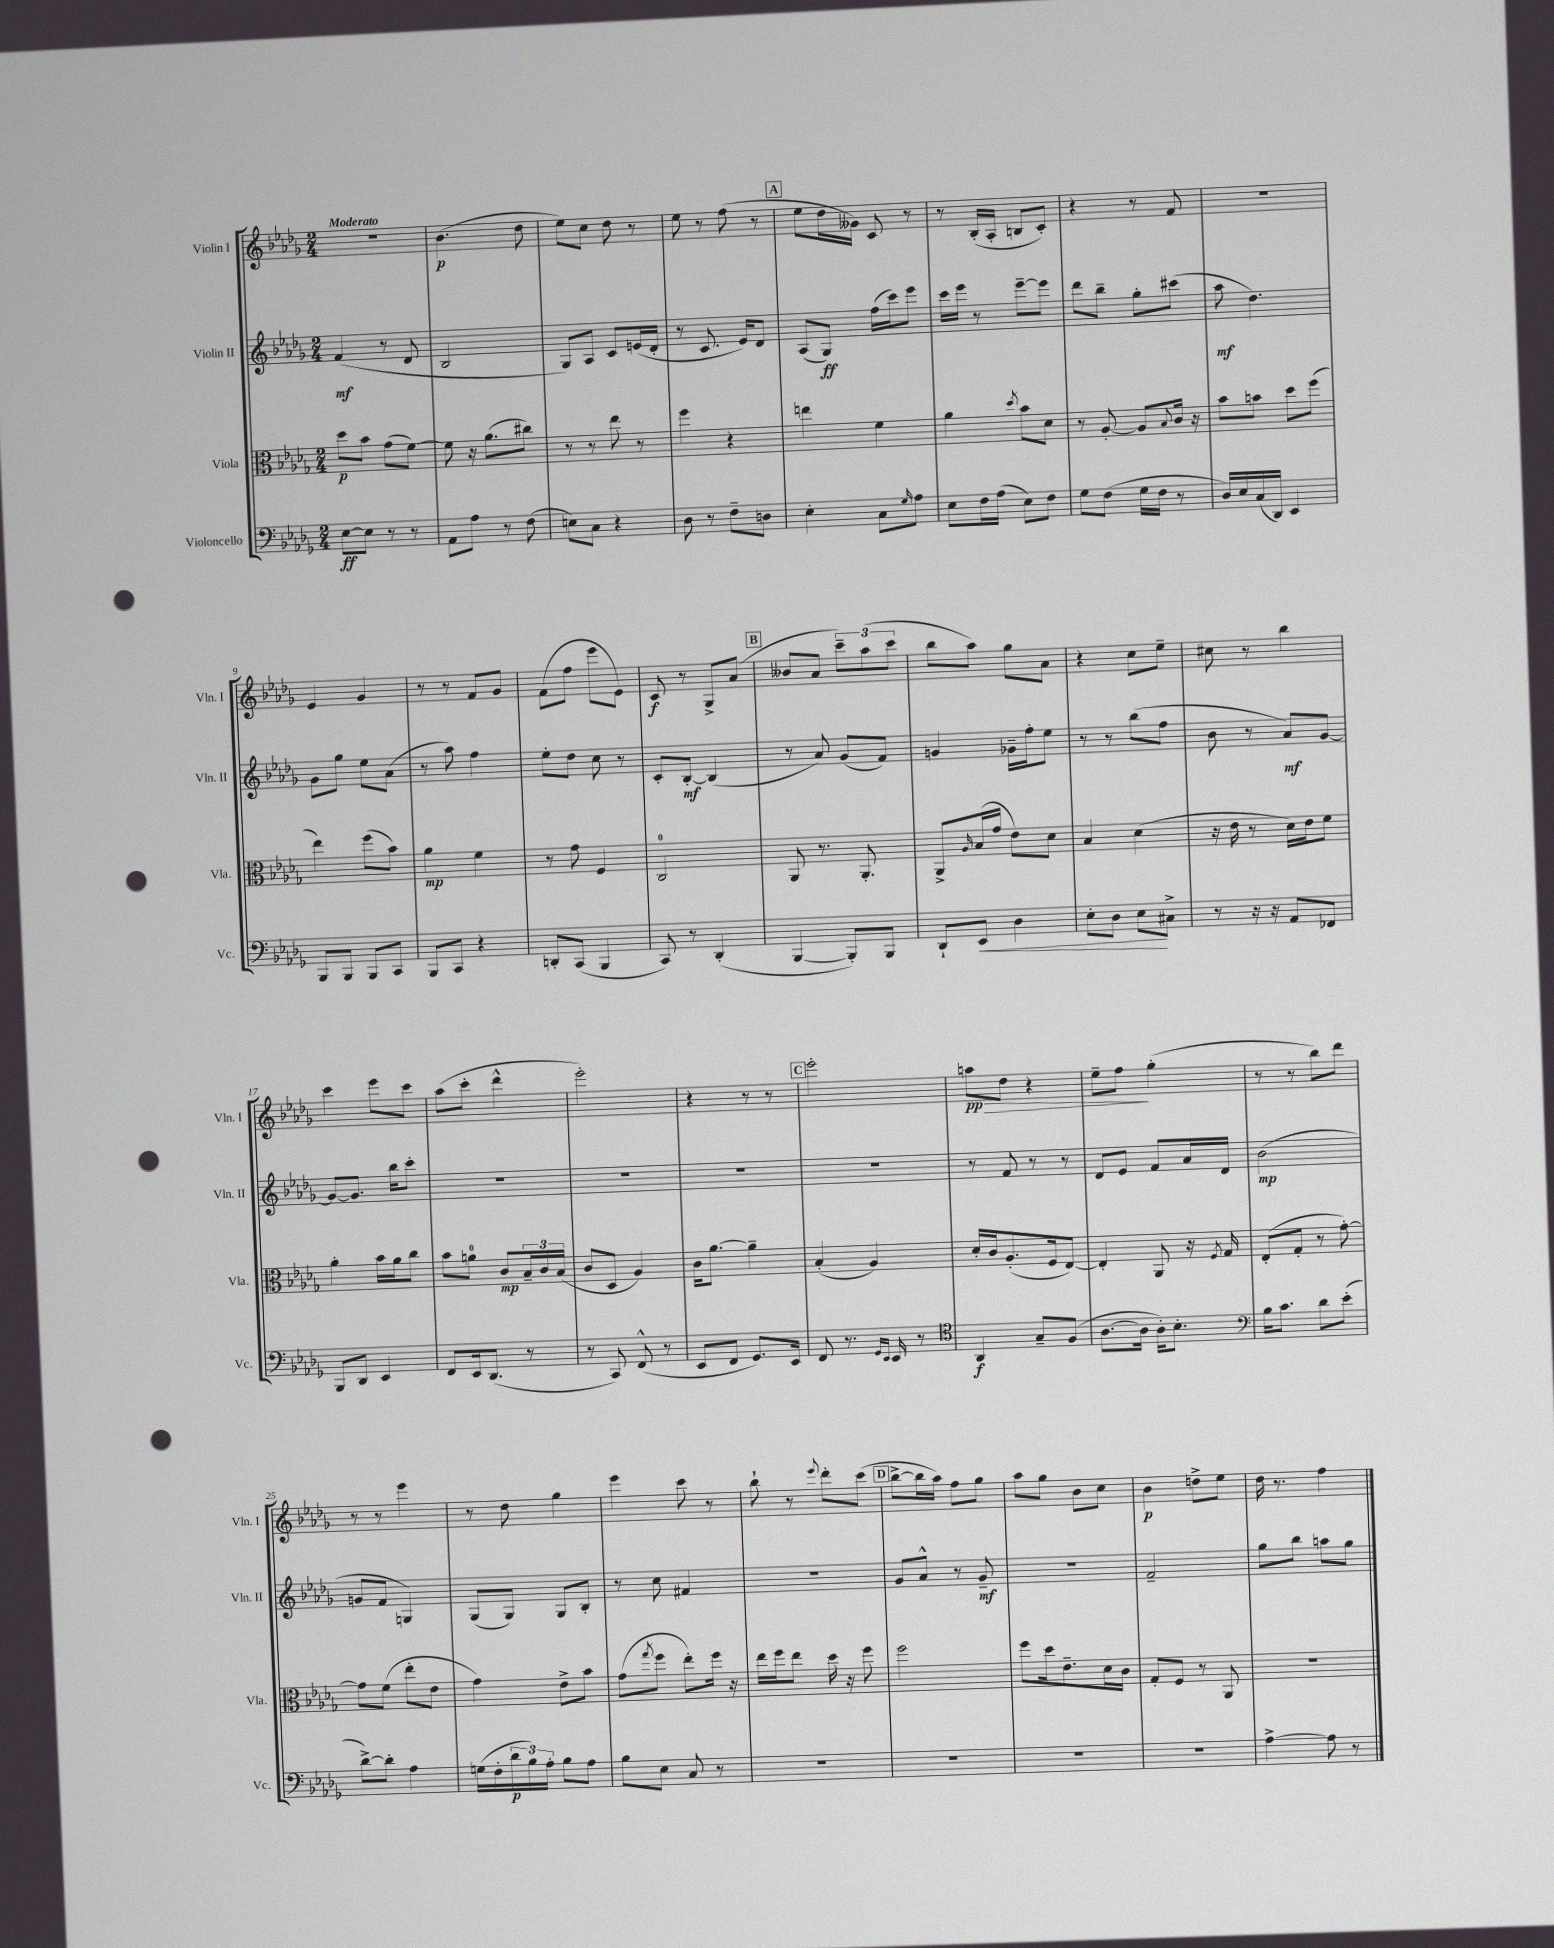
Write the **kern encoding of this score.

**kern	**dynam	**kern	**dynam	**kern	**dynam	**kern	**dynam
*part4	*part4	*part3	*part3	*part2	*part2	*part1	*part1
*staff4	*staff4	*staff3	*staff3	*staff2	*staff2	*staff1	*staff1
*I"Violoncello	*	*I"Viola	*	*I"Violin II	*	*I"Violin I	*
*I'Vc.	*	*I'Vla.	*	*I'Vln. II	*	*I'Vln. I	*
*clefF4	*	*clefC3	*	*clefG2	*	*clefG2	*
*k[b-e-a-d-g-]	*	*k[b-e-a-d-g-]	*	*k[b-e-a-d-g-]	*	*k[b-e-a-d-g-]	*
*M2/4	*	*M2/4	*	*M2/4	*	*M2/4	*
=1	=1	=1	=1	=1	=1	=1	=1
!	!	!	!	!	!	!LO:TX:a:B:t=Moderato	!
[8E-\L	ff	8dd-\L	p	(4f/	mf	2r	.
8E-\J]	.	8b-\J	.	.	.	.	.
8r	.	(8g-\L	.	8r	.	.	.
8r	.	[8f\J)	.	8d-/	.	.	.
=2	=2	=2	=2	=2	=2	=2	=2
8AA-\L	.	8f\]	.	2B-/	.	(4.b-\	p
8A-\J	.	16r	.	.	.	.	.
.	.	(8.a-\L	.	.	.	.	.
8r	.	.	.	.	.	.	.
(8F\	.	8cc#X\J)	.	.	.	8dd-\	.
=3	=3	=3	=3	=3	=3	=3	=3
8En\L)	.	8r	.	8G-/L)	.	8ee-\L)	.
8C\J	.	8r	.	8A-/J	.	8cc\J	.
4r	.	8ee-\	.	8c/L	.	8dd-\	.
.	.	8r	.	(16en/L	.	8r	.
.	.	.	.	16d-'/JJ	.	.	.
=4	=4	=4	=4	=4	=4	=4	=4
8D-\	.	4ff\	.	8r	.	8ee-\	.
8r	.	.	.	8.c/	.	8r	.
8F~\L	.	4r	.	.	.	(8ff\	.
.	.	.	.	16e-/KL)	.	.	.
8Dn\J	.	.	.	8d-/J	.	8r	.
!!LO:REH:place=s1:t=A
=5	=5	=5	=5	=5	=5	=5	=5
4E-'\	.	4een\	.	(8A-/L	.	8ee-\L	.
.	.	.	.	8G-/J)	ff	16dd-\L	.
.	.	.	.	.	.	16g--X\JJ)	.
8C\L	.	4f\	.	(16ff\LL	.	8c/	.
.	.	.	.	16ccc\J)	.	.	.
16qqG-/	.	.	.	.	.	.	.
8A-\J	.	.	.	8eee-\J	.	8r	.
=6	=6	=6	=6	=6	=6	=6	=6
8E-\L	.	4a-\	.	16ccc\LL	.	8r	.
.	.	.	.	16eee-\JJ	.	.	.
16F\L	.	.	.	8r	.	(16B-'/LL	.
(16A-\JJ	.	.	.	.	.	16A-'/JJ	.
.	.	8qdd-/	.	.	.	.	.
8E-\L)	.	8b-\L	.	[8eee-~\L	.	8Bn/L	.
8F\J	.	8d-\J	.	8eee-\J]	.	8c'/J)	.
=7	=7	=7	=7	=7	=7	=7	=7
8G-\L	.	8r	.	8ddd-\L	.	4r	.
(8F\J	.	[8A-'/	.	8bb-~\J	.	.	.
16G-\LL	.	8A-/L]	.	8gg-'\L	.	8r	.
16F\JJ	.	.	.	.	.	.	.
.	.	8qqB-/	.	.	.	.	.
8r	.	16c/Jk	.	(8ccc#X\J	.	8f/	.
.	.	16r	.	.	.	.	.
=8	=8	=8	=8	=8	=8	=8	=8
16D-/LL)	.	8b-\L	.	8aa-\	mf	2r	.
16E-/	.	.	.	.	.	.	.
(16C/	.	8bn\J	.	4.dd-\)	.	.	.
16DD-/JJ)	.	.	.	.	.	.	.
4EE-/	.	8dd-\L	.	.	.	.	.
.	.	(8ff\J	.	.	.	.	.
!!LO:LB:g=z
=9	=9	=9	=9	=9	=9	=9	=9
8BBB-/L	.	4ee-\)	.	8g-\L	.	4e-/	.
8BBB-/J	.	.	.	8gg-\J	.	.	.
8BBB-/L	.	(8ff\L	.	8ee-\L	.	4g-/	.
8CC/J	.	8b-\J)	.	(8a-\J	.	.	.
=10	=10	=10	=10	=10	=10	=10	=10
8BBB-/L	.	4a-\	mp	8r	.	8r	.
8CC/J	.	.	.	8aa-\)	.	8r	.
4r	.	4f\	.	4ff\	.	8f/L	.
.	.	.	.	.	.	8g-/J	.
=11	=11	=11	=11	=11	=11	=11	=11
8DDn'/L	.	8r	.	8ee-'\L	.	(8f\L	.
(8CC/J	.	8g-\	.	8dd-\J	.	8ff\J	.
4BBB-/	.	4F/	.	8cc\	.	8eee-\L	.
.	.	.	.	8r	.	8e-\J)	.
=12	=12	=12	=12	=12	=12	=12	=12
8CC/)	.	2C/	.	8c'/L	.	8c/	f
8r	.	.	.	[8B-'/J	mf	8r	.
(4DD-'/	.	.	.	(4B-/]	.	8G-^/L	.
.	.	.	.	.	.	(8a-/J	.
!!LO:REH:place=s1:t=B
=13	=13	=13	=13	=13	=13	=13	=13
[4BBB-/	.	8AA-/	.	8r	.	8b--X/L	.
.	.	8.r	.	8a-/)	.	8a-/J	.
8BBB-'/L])	.	.	.	(8g-/L	.	12ccc~\L)	.
.	.	8.AA-'/	.	.	.	.	.
.	.	.	.	.	.	(12aa-\	.
8BBB-/J	.	.	.	8f/J)	.	.	.
.	.	.	.	.	.	12ccc\J	.
=14	=14	=14	=14	=14	=14	=14	=14
8DD-`/L	.	8AA-^/L	.	4gn/	.	8bb-\L	.
.	.	16qqA-/	.	.	.	.	.
!	!LO:HP:b	!	!	!	!	!	!
8EE-/J	<	(16B-/L	.	.	.	8aa-\J)	.
.	.	16g-/JJ	.	.	.	.	.
4D-\	.	8e-\L)	.	16g-X~\LL	.	8gg-\L	.
.	.	.	.	16ff'\J	.	.	.
.	.	8d-\J	.	8ee-\J	.	8a-\J	.
=15	=15	=15	=15	=15	=15	=15	=15
8E-'\L	.	4B-/	.	8r	.	4r	.
8D-\J	.	.	.	8r	.	.	.
8E-\L	.	(4d-\	.	(8bb-\L	.	8cc\L	.
8C#X^\J	[	.	.	8ff\J	.	8ee-~\J	.
=16	=16	=16	=16	=16	=16	=16	=16
8r	.	16r	.	8b-\	.	8cc#X\	.
.	.	16e-\	.	.	.	.	.
16r	.	8r	.	8r	.	8r	.
16r	.	.	.	.	.	.	.
8AA-/L	.	16d-\LL)	.	8a-/L)	mf	4bb-\	.
.	.	16e-\J	.	.	.	.	.
8FF-X/J	.	8f\J	.	[8g-/J	.	.	.
!!LO:LB:g=z
=17	=17	=17	=17	=17	=17	=17	=17
8BBB-/L	.	4a-'\	.	8g-/L_	.	4ccc\	.
8DD-/J	.	.	.	8.g-/J]	.	.	.
4EE-/	.	16b-\LL	.	.	.	8eee-\L	.
.	.	16a-\J	.	16bb-\KL	.	.	.
.	.	8cc\J	.	8ccc'\J	.	8ccc\J	.
=18	=18	=18	=18	=18	=18	=18	=18
8FF/L	.	8b-\L	.	2r	.	(8aa-\L	.
16EE-/k	.	8an\J	.	.	.	8ccc'\J	.
(8.DD-/J	.	.	.	.	.	.	.
.	.	8c/L	mp	.	.	4ddd-^^\	.
8r	.	24B-~/L	.	.	.	.	.
.	.	24c/	.	.	.	.	.
.	.	(24B-/JJ	.	.	.	.	.
=19	=19	=19	=19	=19	=19	=19	=19
8r	.	8c/L	.	2r	.	2eee-'\)	.
8CC/)	.	8D-/J	.	.	.	.	.
(8FF^^/	.	4A-/)	.	.	.	.	.
8r	.	.	.	.	.	.	.
=20	=20	=20	=20	=20	=20	=20	=20
8EE-/L	.	16c\KL	.	2r	.	4r	.
.	.	[8.a-\J	.	.	.	.	.
8FF/J	.	.	.	.	.	.	.
8.GG-/L)	.	4a-~\]	.	.	.	8r	.
.	.	.	.	.	.	8r	.
16EE-/Jk	.	.	.	.	.	.	.
!!LO:REH:place=s1:t=C
=21	=21	=21	=21	=21	=21	=21	=21
8FF/	.	(4B-'/	.	2r	.	2eee-'\	.
8.r	.	.	.	.	.	.	.
.	.	4A-/)	.	.	.	.	.
16qqGG-/LL	.	.	.	.	.	.	.
16qqEE-/JJ	.	.	.	.	.	.	.
16EE-/	.	.	.	.	.	.	.
8r	.	.	.	.	.	.	.
=22	=22	=22	=22	=22	=22	=22	=22
*clefC4	*	*	*	*	*	*	*
!	!	!	!	!	!	!	!LO:HP:b
4AA-/	f	16d-'/LL	.	8r	.	8aan\L	> pp
.	.	16c/J	.	.	.	.	.
.	.	(8.A-'/	.	8f/	.	8dd-\J	.
8G-~/L	.	.	.	8r	.	4r	.
.	.	16F/k	.	.	.	.	.
(8F/J	.	[8E-/J)	.	8r	.	.	.
=23	=23	=23	=23	=23	=23	=23	=23
[8.A-\L	.	4E-'/]	.	8d-/L	.	8ee-~\L	.
.	.	.	.	8e-/J	.	8ff\J	.
16A-\Jk]	.	.	.	.	.	.	.
16A-'\KL)	.	8AA-/	.	8f/L	.	(4gg-'\	]
8.B-'\J	.	.	.	.	.	.	.
.	.	16r	.	16a-/L	.	.	.
.	.	8qF/	.	.	.	.	.
.	.	16G-/	.	16d-/JJ	.	.	.
=24	=24	=24	=24	=24	=24	=24	=24
*clefF4	*	*	*	*	*	*	*
16B-\KL	.	(8E-'/L	.	(2b-\	mp	8r	.
8.c\J	.	.	.	.	.	.	.
.	.	8G-'/J	.	.	.	8r	.
8d-\L	.	8r	.	.	.	8bb-\L)	.
(8e-'\J	.	[8g-'\)	.	.	.	8ddd-\J	.
!!LO:LB:g=z
=25	=25	=25	=25	=25	=25	=25	=25
[8d-^\L)	.	8g-\L]	.	8gn/L	.	8r	.
8d-'\J]	.	(8f\J	.	8f/J	.	8r	.
4A-\	.	8ee-'\L	.	4Gn/)	.	4eee-\	.
.	.	8e-\J	.	.	.	.	.
=26	=26	=26	=26	=26	=26	=26	=26
(16Gn\LL	.	4g-\)	.	(8G-/L	.	8r	.
16F'\	.	.	.	.	.	.	.
24d-\	p	.	.	8G-/J)	.	8dd-\	.
24B-\)	.	.	.	.	.	.	.
24A-'\JJ	.	.	.	.	.	.	.
8B-\L	.	8e-^\L	.	8G-/L	.	4gg-\	.
8A-\J	.	8b-\J	.	8B-'/J	.	.	.
=27	=27	=27	=27	=27	=27	=27	=27
8B-\L	.	(8g-\L	.	8r	.	4eee-\	.
.	.	8qgg-/	.	.	.	.	.
8E-\J	.	8ff\J	.	8cc\	.	.	.
8C/	.	8ee-'\L)	.	4f#X/	.	8ccc\	.
8r	.	16ff\Jk	.	.	.	8r	.
.	.	16r	.	.	.	.	.
=28	=28	=28	=28	=28	=28	=28	=28
2r	.	16ee-\LL	.	2r	.	8bb-`\	.
.	.	16ff\J	.	.	.	.	.
.	.	8ee-\J	.	.	.	8r	.
.	.	.	.	.	.	8qqeee-/	.
.	.	16dd-\	.	.	.	8ddd-'\L	.
.	.	16r	.	.	.	.	.
.	.	8ff\	.	.	.	(8ccc\J	.
!!LO:REH:place=s1:t=D
=29	=29	=29	=29	=29	=29	=29	=29
2r	.	2ff\	.	8g-/L	.	[8bb-^\L	.
.	.	.	.	8a-^^/J	.	16bb-\L]	.
.	.	.	.	.	.	16aa-\JJ)	.
.	.	.	.	8r	.	8ff\L	.
.	.	.	.	8g-~/	mf	8gg-\J	.
=30	=30	=30	=30	=30	=30	=30	=30
2r	.	8ff\L	.	2r	.	8aa-\L	.
.	.	16dd-\k	.	.	.	8gg-\J	.
.	.	8.e-~\	.	.	.	.	.
.	.	.	.	.	.	8b-\L	.
.	.	16d-\L	.	.	.	8cc\J	.
.	.	16c\JJ	.	.	.	.	.
=31	=31	=31	=31	=31	=31	=31	=31
2r	.	8G-'/L	.	2f~/	.	4b-\	p
.	.	8F/J	.	.	.	.	.
.	.	8r	.	.	.	8ddn^\L	.
.	.	8AA-/	.	.	.	8ee-\J	.
=32	=32	=32	=32	=32	=32	=32	=32
[4A-^\	.	2r	.	8gg-\L	.	16dd-\	.
.	.	.	.	.	.	8.r	.
.	.	.	.	8bb-\J	.	.	.
8A-\]	.	.	.	8aan\L	.	4ff\	.
8r	.	.	.	8gg-\J	.	.	.
==	==	==	==	==	==	==	==
*-	*-	*-	*-	*-	*-	*-	*-
